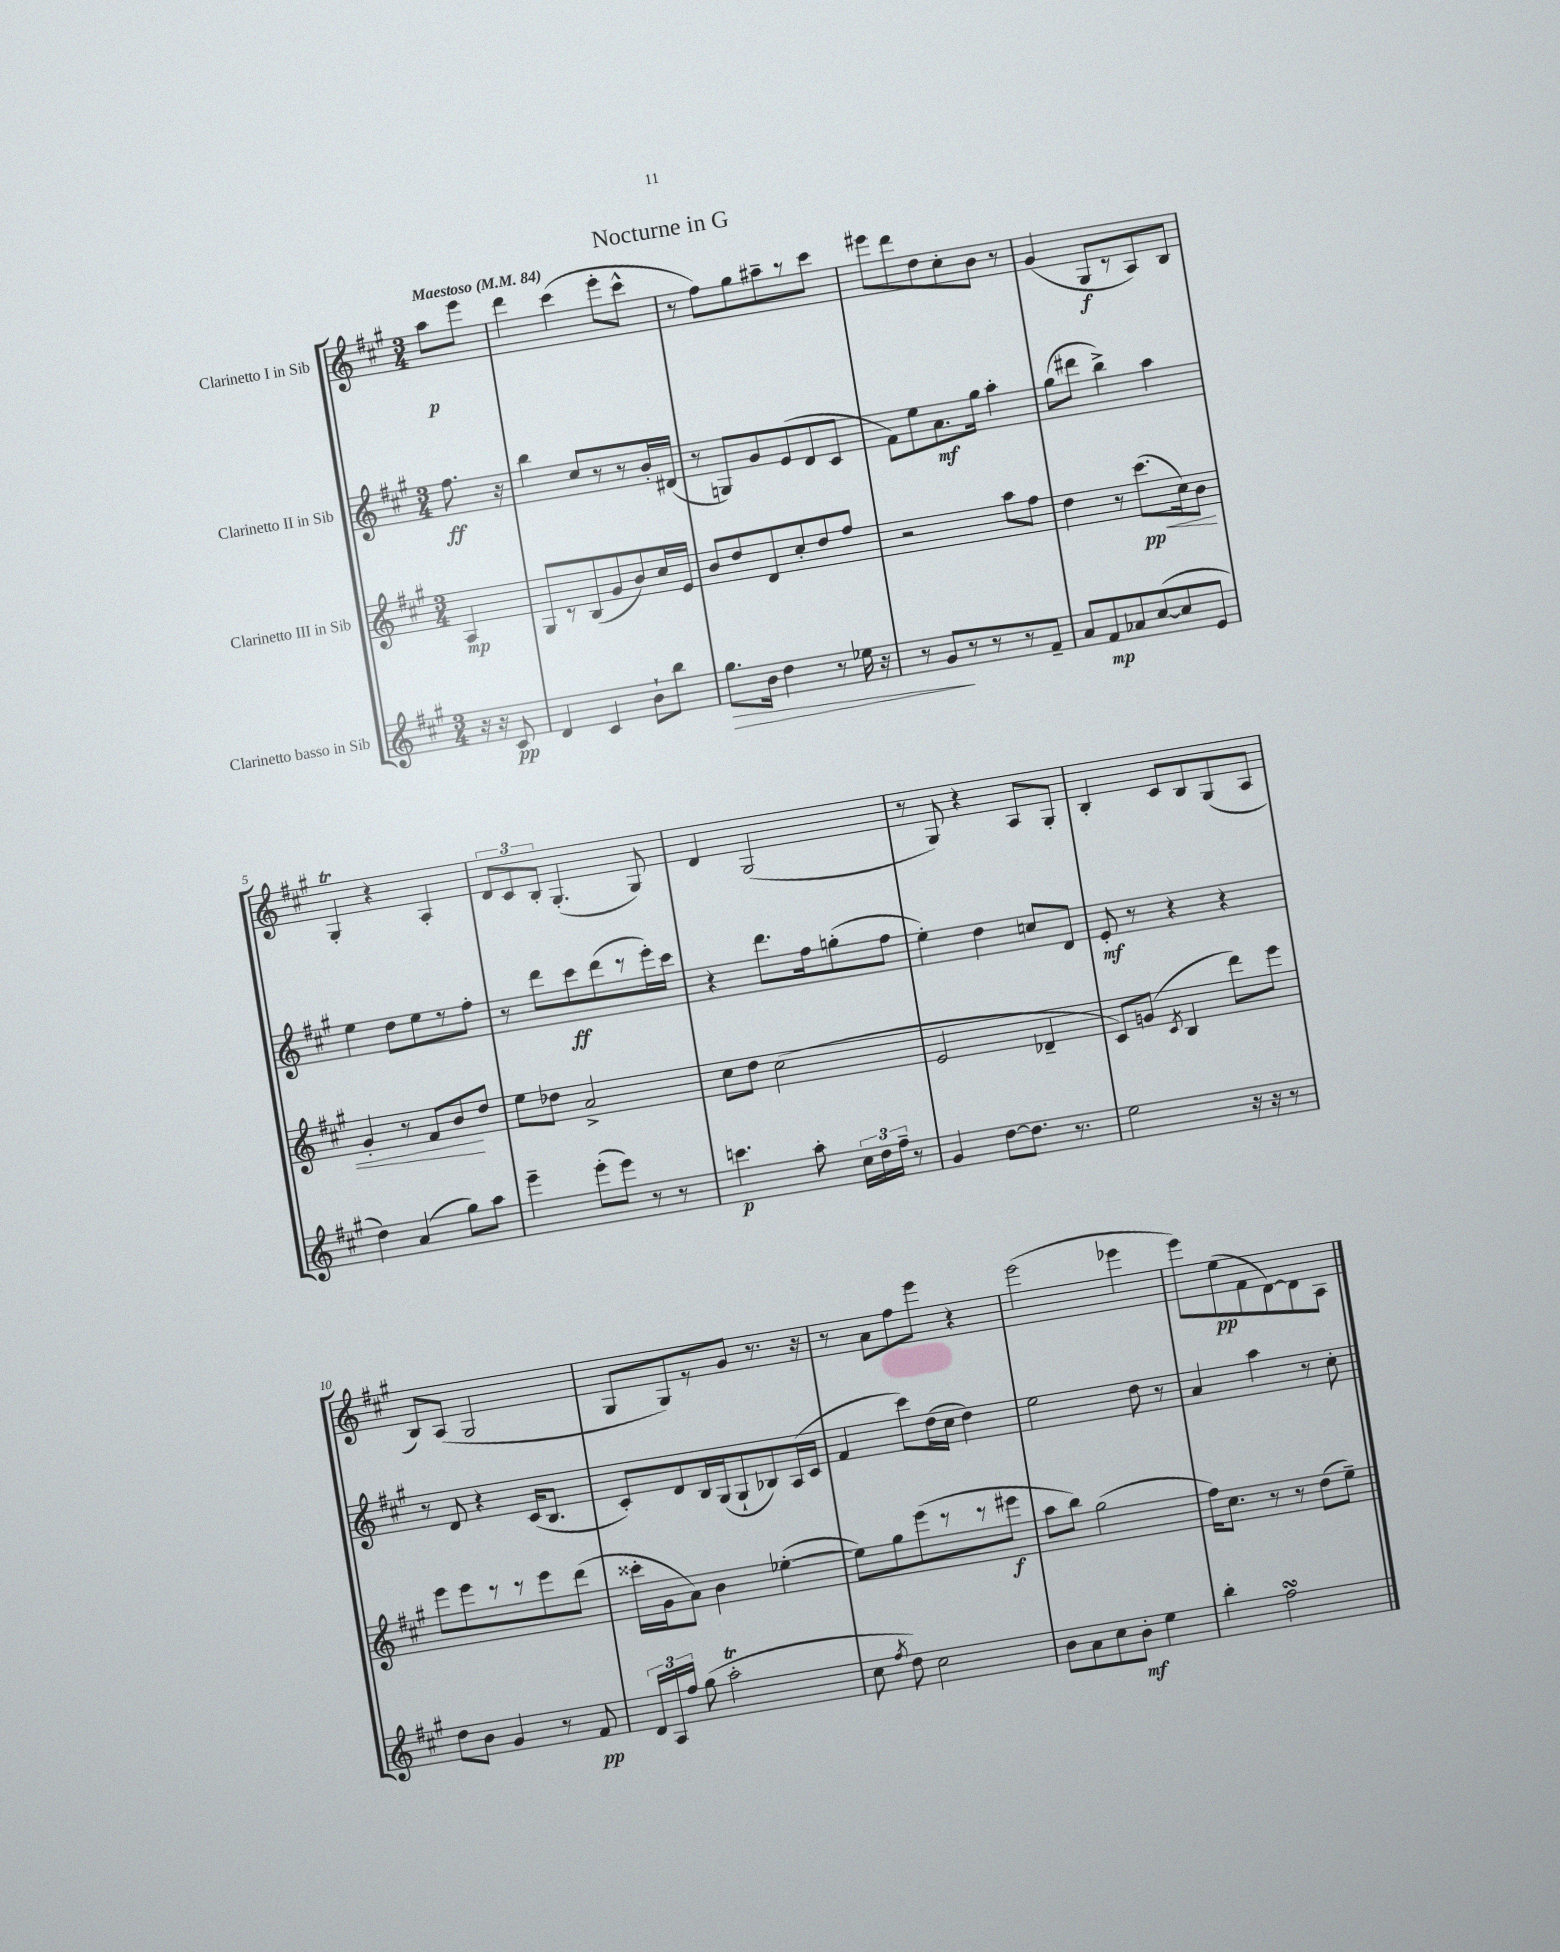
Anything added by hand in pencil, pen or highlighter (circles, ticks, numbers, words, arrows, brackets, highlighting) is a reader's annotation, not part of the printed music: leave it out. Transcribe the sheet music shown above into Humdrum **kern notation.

**kern	**kern	**kern	**kern
*staff4	*staff3	*staff2	*staff1
*clefG2	*clefG2	*clefG2	*clefG2
*k[f#c#g#]	*k[f#c#g#]	*k[f#c#g#]	*k[f#c#g#]
*M3/4	*M3/4	*M3/4	*M3/4
*MM84	*MM84	*MM84	*MM84
16r	4A/	8.ff#\	8aa\L
16r	.	.	.
8c#/	.	.	8eee\J
.	.	16r	.
=	=	=	=
4d/	8G#/L	4bb\	4ddd\
.	8r	.	.
4c#/	(8B/	8cc#/L	(4ccc#\
.	8g#/	8r	.
8b`\L	8b/)	8r	8eee'\L
8bb\J	16cc#/L	16b'/L	8ccc#^^\J
.	16e/JJ	(16d#/JJ	.
=	=	=	=
8.gg#\L	8b/L	8r	8r
.	8dd/	8G/L)	8ff#\L)
16b\Jk	.	.	.
4dd\	8d/	8g#/	8gg#\
.	8cc#'/	(8e/	8aa#~\
8r	8dd/	8d/	8r
16ee-\	8ff#/J	8c#/J	8ccc#\J
16r	.	.	.
=	=	=	=
8r	2r	8f#\L)	8eee#\L
8g#/L	.	8ee\	8ddd\
8r	.	8.a\	8dd\
8r	.	.	8cc#'\
.	.	16gg#\Jk	.
8r	8aa\L	4aa'\	8b\J
8f#~/J	8ff#\J	.	8r
=	=	=	=
8a/L	4dd\	(8gg#\L	(4g#/
8f#/	.	8ddd#\J	.
8a-/	8r	4bb^\)	8G#/L
([8cc#/	(8.ccc#\L	.	8r
8cc#/]	.	4aa\	8A/)
.	16cc#\k)	.	.
8e/J	8b\J	.	8B/J
=	=	=	=
4dd\)	4g#'/	4ee\	4G#'/
(4a/	8r	8dd\L	4r
.	8f#/L	8ee\	.
8gg#\L)	8b/	8r	4A'/
8aa\J	8dd/J	8ff#'\J	.
=	=	=	=
4eee~\	8ee\L	8r	12d/L
.	.	.	12c#/
.	8dd-\J	8ddd\L	.
.	.	.	12B'/J
(8eee'\L	2a^/	8ccc#\	(4.G#'/
8eee\J)	.	(8ddd\	.
8r	.	8r	.
8r	.	16eee'\L)	8G#/)
.	.	16ccc#\JJ	.
=	=	=	=
4.ccc\	8cc#\L	4r	4d/
.	8dd\J	.	.
.	(2cc#\	8.ddd\L	(2G#/
8aa'\	.	.	.
.	.	16ff#\k	.
24cc#\LL	.	(8gg'\	.
24dd\	.	.	.
24ff#~\JJ	.	.	.
8r	.	8ff#\J	.
=	=	=	=
4g#/	2e/	4ee'\)	8r
.	.	.	8G#/)
[8dd\L	.	4dd\	4r
8.dd\]J	.	.	.
.	4d-~/	8cc/L	8A/L
8.r	.	.	.
.	.	8d/J	8G#'/J
=	=	=	=
2ee\	8c#/L)	8e'/	4B'/
.	(8g/J	8r	.
.	8qc#/	.	.
.	4B/	4r	8c#/L
.	.	.	8B/
16r	8ddd\L)	4r	(8G#/
16r	.	.	.
8r	8eee\J	.	8A/J
=	=	=	=
8dd\L	8eee\L	8r	8B/L)
8b\J	8eee\	8d/	(8A/J
4g#/	8r	4r	2G#/
.	8r	.	.
8r	8eee\	(16c#/LK	.
.	.	8.B/J	.
8f#/	(8ddd\J	.	.
=	=	=	=
24d/LL	16ccc##'\LL	8c#'/L)	8G#/L
24A/	.	.	.
.	16g#\J	.	.
24ff#/JJ	.	.	.
(8gg#\	8a\J)	8d/	8G#/)
2aa'\	4b\	16B/L	8r
.	.	(16G#/J	.
.	.	8G#`/	8g#/J
.	([4ee-'\	8B-/)	8.r
.	.	(16A/L	.
.	.	16c#/JJ	16r
=	=	=	=
8cc#\	8ee-\]L)	4f#/	8r
8qff#/	.	.	.
8dd\)	8gg#\	.	8a\L
2cc#\	(8eee\	8ccc#\L)	8ff#\
.	8r	(16dd\L	8eee\J
.	.	16cc#\JJ	.
.	8r	4dd\)	4r
.	8eee#\J	.	.
=	=	=	=
8b\L	8aa\L	2ee\	(2eee\
8a\	8bb\J)	.	.
8cc#\	(2gg#\	.	.
8b'\J	.	.	.
4ee\	.	8dd\	4eee-\
.	.	8r	.
=	=	=	=
4bb'\	16ff#\LK)	4a/	8eee\L)
.	8.cc#\J	.	.
.	.	.	(8ee\
2ff#\	8r	4aa\	8f#\
.	8r	.	[8d\)
.	(8dd\L	8r	8d\]
.	8ee~\J)	8cc#'\	8A\J
==	==	==	==
*-	*-	*-	*-
